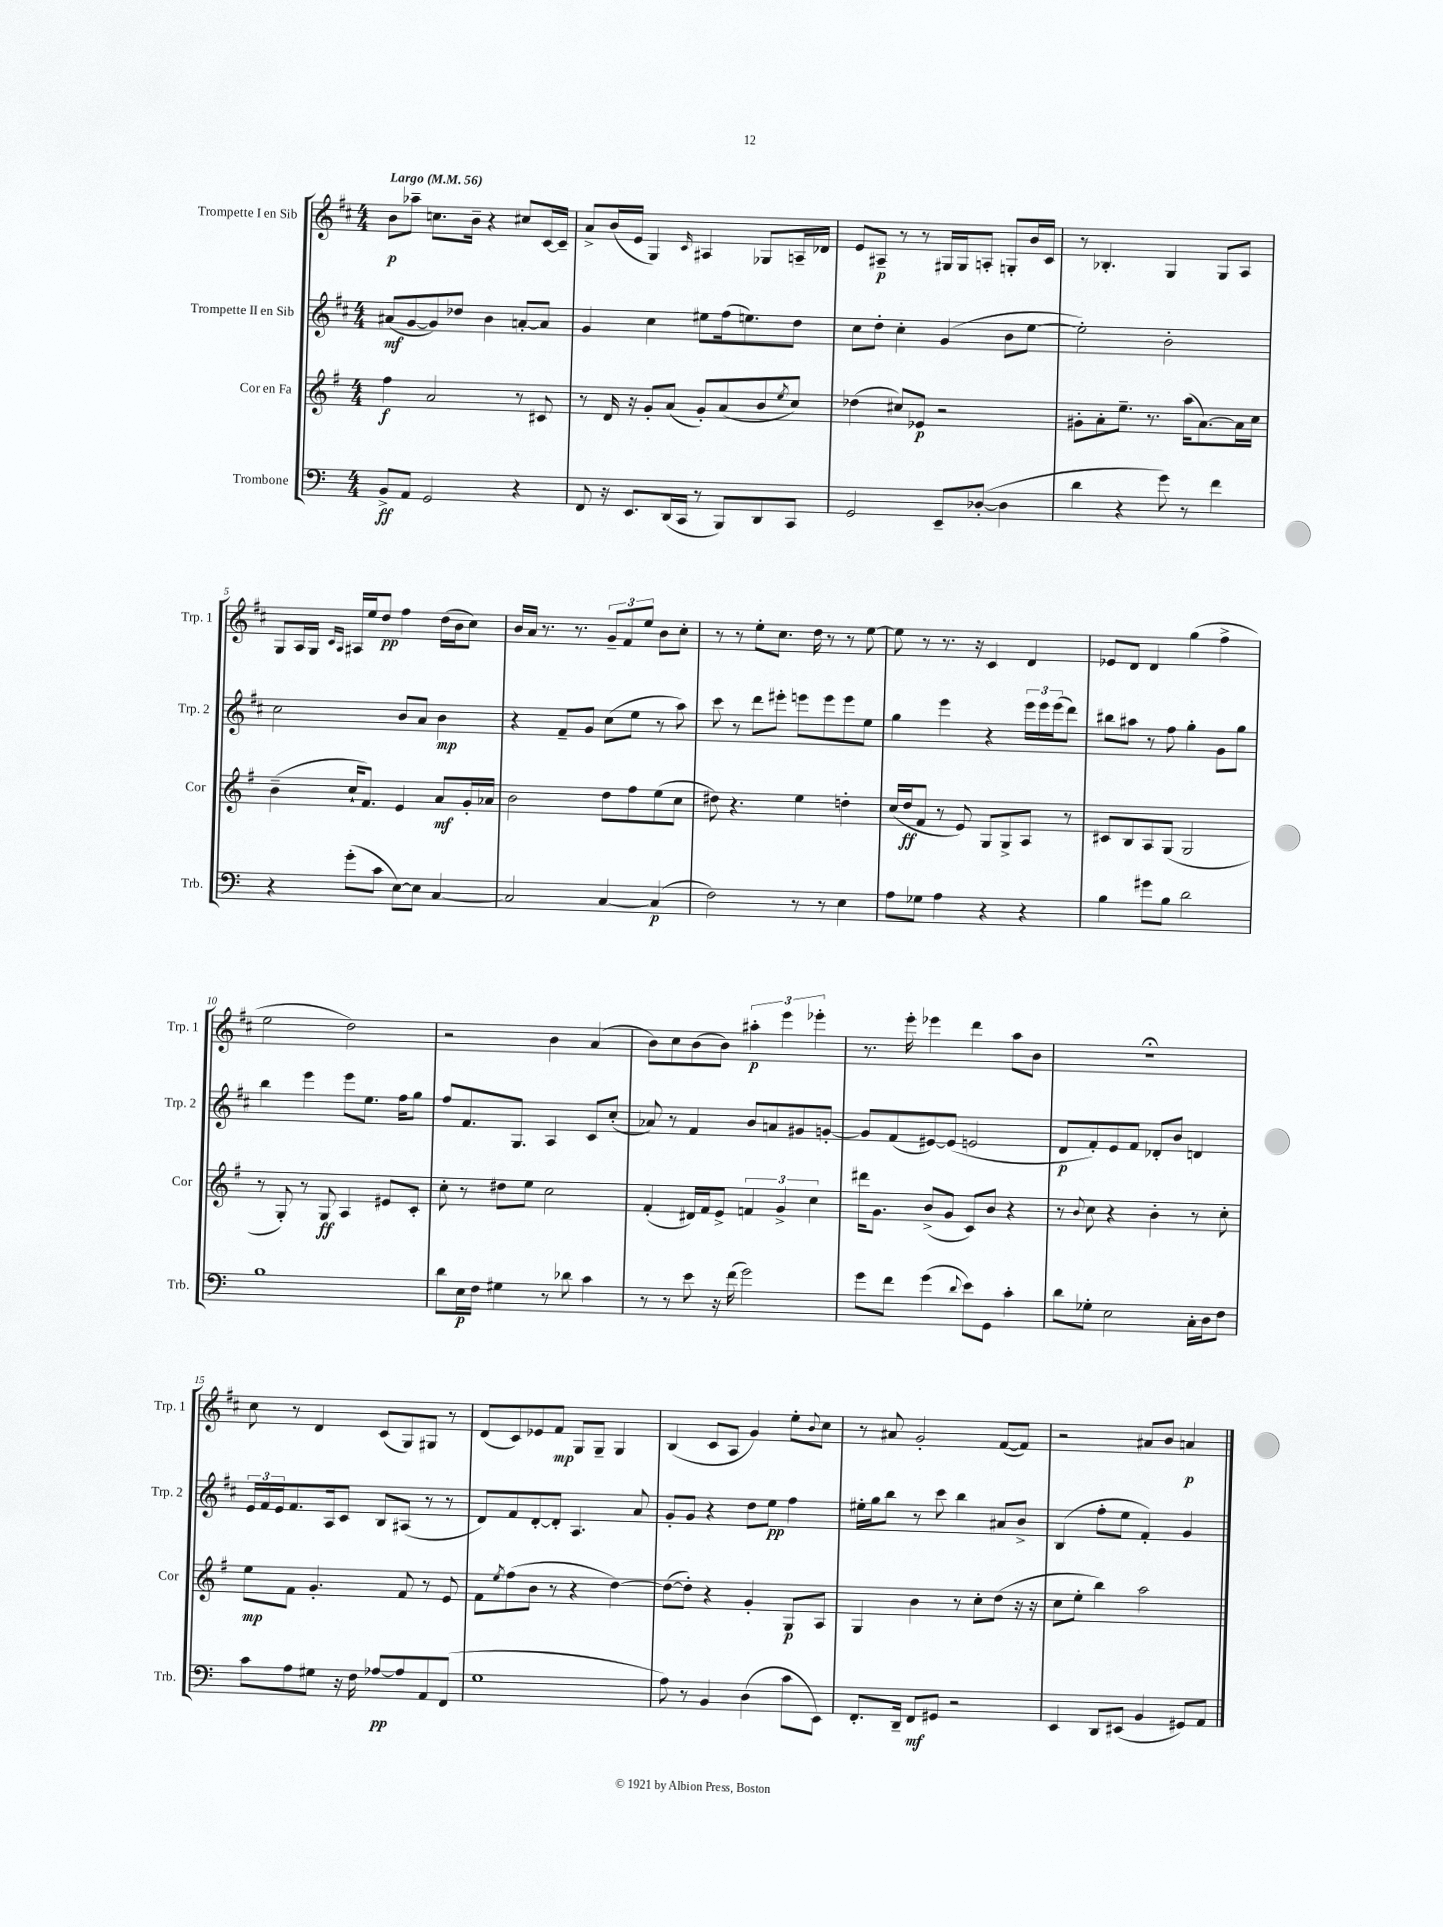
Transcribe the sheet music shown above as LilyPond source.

<<
\new StaffGroup <<
\new Staff = "s0" \with { instrumentName = "Trompette I en Sib" shortInstrumentName = "Trp. 1" } {
    \clef treble \key d \major \numericTimeSignature \time 4/4 \tempo "Largo" 4 = 56
    b'8\p aes''8-- c''8. b'16-- r4 cis''8 cis'16~ cis'16-- |
    a'8-> b'16( e'16 g4) \grace { cis'16 } ais4 ges8 a16-- des'16 |
    e'8 ais8--\p r8 r8 gis16 gis16 a8-. g8-. b'16 cis'16 |
    r8 bes4.-. g4 g8 a8 |
    g8 a16 g16 \grace { cis'16 a16 } ais16 e''16 d''8\pp fis''4 d''16( b'16 cis''8) |
    b'16 a'16 r8. r8. \tuplet 3/2 { g'8-- fis'8 e''8 } b'8 cis''8-. |
    r8 r8 e''8-. cis''8. d''16 r8 r8 e''8~ |
    e''8 r8 r8. r16 cis'4 d'4 |
    ees'8 d'8 d'4 g''4( fis''4-> |
    e''2 d''2) |
    r2 b'4 a'4( |
    b'8) cis''8 b'8( b'8) \tuplet 3/2 { ais''4-.\p e'''4 ees'''4-. } |
    r8. e'''16-. ees'''4 d'''4 a''8 b'8 |
    r1\fermata |
    cis''8 r8 d'4 cis'8( g8) gis8 r8 |
    d'8( cis'8) ees'8 fis'8\mp g8 g8-- g4 |
    b4( cis'8 a8 g'4) e''8-. \appoggiatura { b'8 } cis''8 |
    r8 ais'8 g'2-. fis'8~( fis'8) |
    r2 ais'8 b'8 a'4\p \bar "|." |
}
\new Staff = "s1" \with { instrumentName = "Trompette II en Sib" shortInstrumentName = "Trp. 2" } {
    \clef treble \key d \major \numericTimeSignature \time 4/4
    ais'8\mf( g'8~ g'8) des''8 b'4 a'8~-. a'8 |
    g'4 cis''4 eis''8 fis''16( e''8.) d''8 |
    cis''8 d''8-. cis''4-. g'4( b'8 e''8~ |
    e''2-.) b'2-. |
    cis''2 b'8 a'8 b'4\mp |
    r4 fis'8-- g'8 cis''8( e''8 r8 a''8) |
    cis'''8 r8 d'''8 eis'''8-. e'''8 e'''8 e'''8 e''8 |
    g''4 e'''4 r4 \tuplet 3/2 { e'''16 e'''16 e'''16( } d'''8) |
    bis''8 ais''8 r8 fis''8 g''4-. g'8 g''8 |
    b''4 e'''4 e'''8 e''8. fis''16 g''8 |
    fis''8 fis'8. g8. a4 cis'8 cis''8-.( |
    aes'8) r8 fis'4 b'8 a'8 gis'8 g'8~-. |
    g'8 fis'8( eis'8~) eis'8( e'2 |
    d'8\p fis'8-.) e'8 fis'8 des'8-. b'8 d'4 |
    \tuplet 3/2 { e'16 fis'16 e'16 } fis'8. a16 cis'8 b8 ais8( r8 r8 |
    d'8) fis'8 d'8~-. d'8-. a4. a'8 |
    g'8-. g'8 r4 d''8 e''8\pp fis''4 |
    eis''16-. g''16 b''8 r8 cis'''8 b''4 ais'8 b'8-> |
    b4( fis''8-. e''8 fis'4-.) g'4 \bar "|." |
}
\new Staff = "s2" \with { instrumentName = "Cor en Fa" shortInstrumentName = "Cor" } {
    \clef treble \key g \major \numericTimeSignature \time 4/4
    fis''4\f a'2 r8 cis'8 |
    r8 d'16 r16 g'8-. a'8( g'8-.) a'8( b'8 \acciaccatura { e''8 } c''8) |
    des''4( cis''8) ees'8\p r2 |
    gis'8-. a'8-. e''8.-- r8. a''16( a'8.~) a'16 c''16 |
    b'4--( c''16-! fis'8.) e'4 a'8\mf g'16-. aes'16 |
    b'2 d''8 fis''8 e''8( c''8 |
    dis''8) r4. e''4 d''4-. |
    c''16( d''16\ff fis'8 r8 e'8) g8 g8-> a8 r8 |
    cis'8 b8 a8 g8( g2 |
    r8 g8-.) r8 g8\ff a4 eis'8 c'8-. |
    c''8-. r8 dis''8 e''8 c''2 |
    fis'4-.( dis'16) fis'16 e'8-> \tuplet 3/2 { f'4 g'4-> c''4 } |
    dis'''16 g'8. b'8->( g'8 c'8) b'8 r4 |
    r8 \appoggiatura { b'8 } c''8 r4 b'4-. r8 c''8-. |
    e''8\mp fis'8 g'4.-. fis'8 r8 e'8 |
    fis'8 \acciaccatura { e''8 } fis''8( b'8 r8 r4 d''4~) |
    d''8~( d''8-.) r4 g'4-. g8\p a8 |
    g4 b'4 r8 c''8-. d''8( r16 r16 |
    c''8 e''8-. b''4) a''2 \bar "|." |
}
\new Staff = "s3" \with { instrumentName = "Trombone" shortInstrumentName = "Trb." } {
    \clef bass \key c \major \numericTimeSignature \time 4/4
    b,8->\ff a,8 g,2 r4 |
    f,8 r16 e,8. d,16( c,16 r8 b,,8) d,8 c,8 |
    g,2 e,8-- des8~-.( des4 |
    d'4 r4 g'8) r8 f'4 |
    r4 g'8-.( c'8 e8~) e8 c4~ |
    c2 c4~ c4\p( |
    f2) r8 r8 e4 |
    a8 ges8 a4 r4 r4 |
    b4 gis'8 b8 d'2 |
    b1 |
    d'8 e16\p f16 gis4 r8 des'8 c'4 |
    r8 r8 e'8 r16 f'16( g'2) |
    g'8 f'8 g'4( \appoggiatura { d'8 } e'8) g,8 c'4-. |
    d'8 ges8-. e2 c16-. d16 f8 |
    c'8 a8 gis8 r16 f16 aes8~\pp aes8 a,8 f,8( |
    g1 |
    a8) r8 b,4 d4( c'8 e,8) |
    f,8.-. d,16-- f,8\mf gis,8 r2 |
    e,4 d,8 eis,8( b,4 gis,8) a,8 \bar "|." |
}
>>
>>
